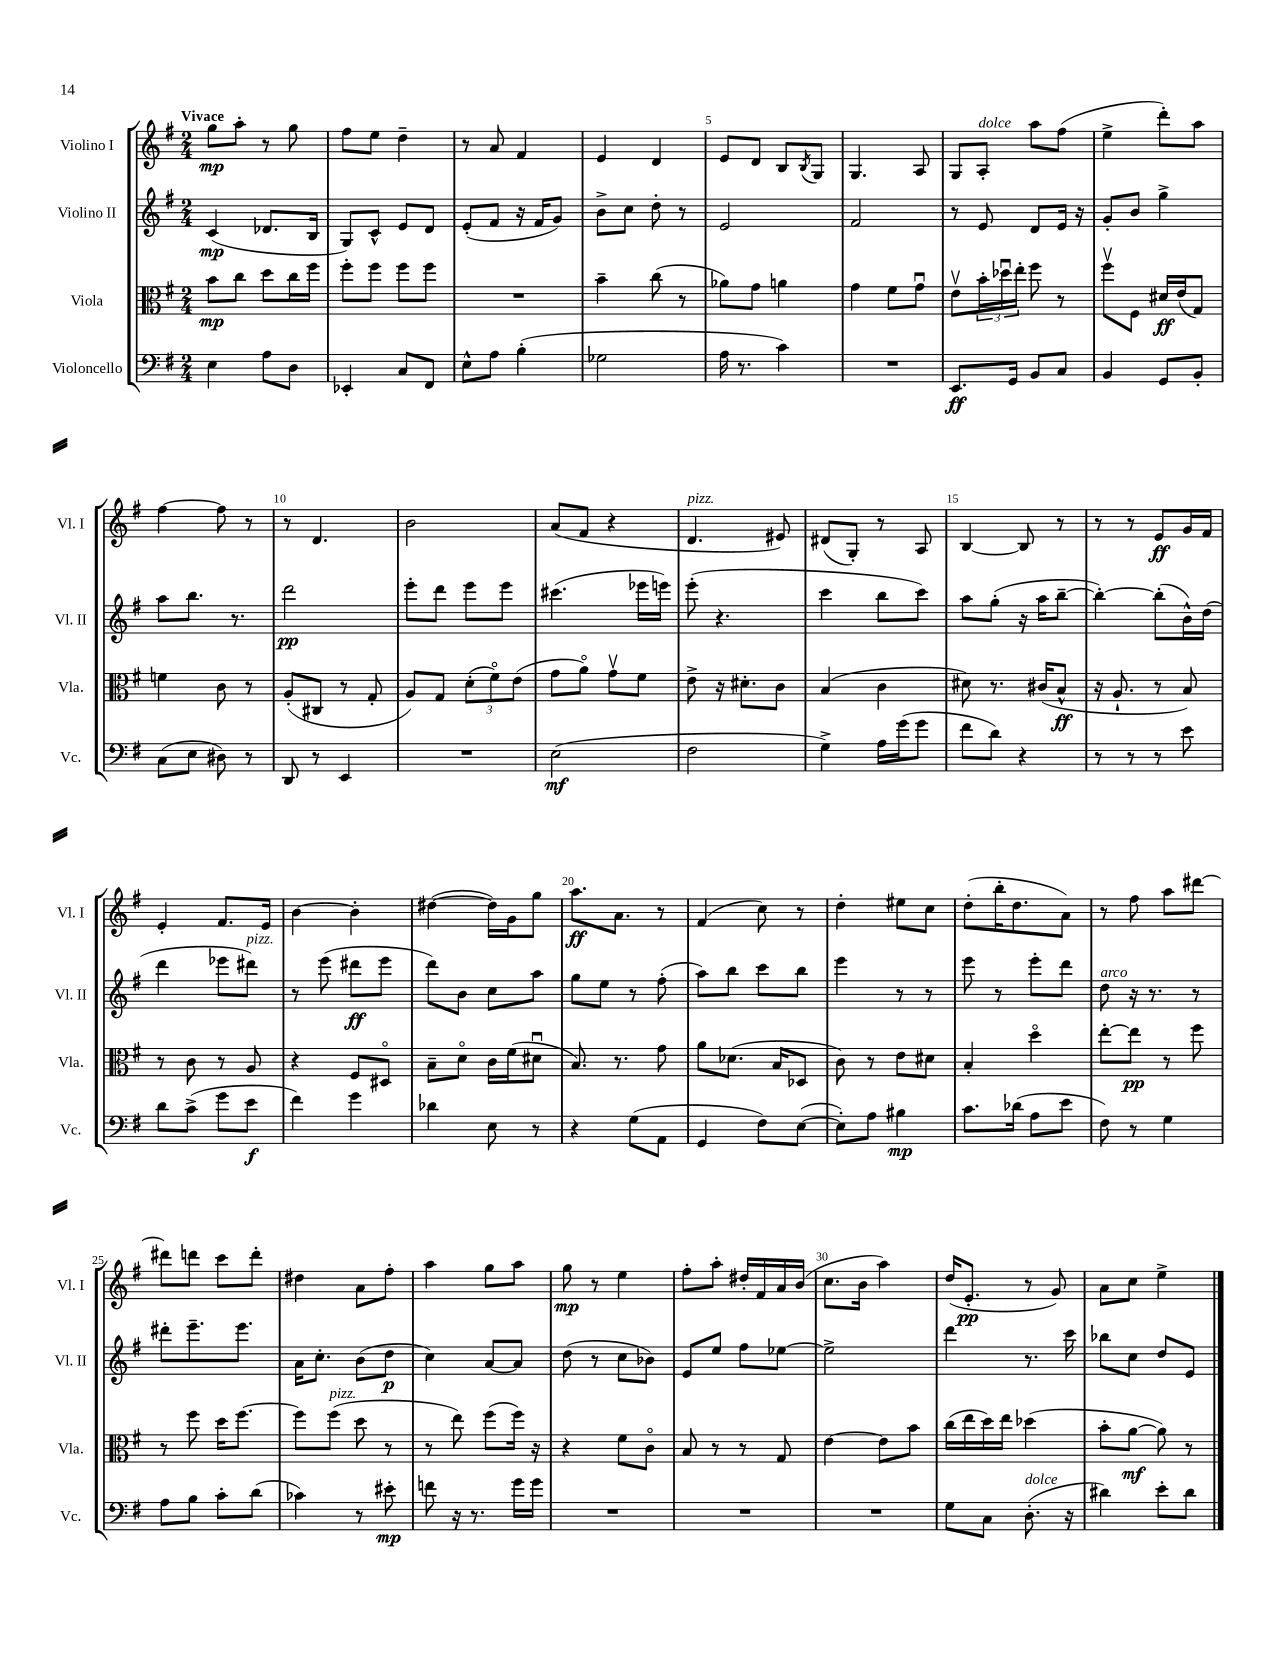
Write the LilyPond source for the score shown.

<<
\new StaffGroup <<
\new Staff = "s0" \with { instrumentName = "Violino I" shortInstrumentName = "Vl. I" } {
    \clef treble \key g \major \numericTimeSignature \time 2/4 \tempo "Vivace"
    g''8\mp a''8-. r8 g''8 |
    fis''8 e''8 d''4-- |
    r8 a'8 fis'4 |
    e'4 d'4 |
    e'8 d'8 b8 \acciaccatura { b8 } g8 |
    g4. a8 |
    g8 a8-.^\markup { \italic "dolce" } a''8 fis''8( |
    e''4-> d'''8-.) a''8 |
    fis''4~ fis''8 r8 |
    r8 d'4. |
    b'2 |
    a'8( fis'8 r4 |
    d'4.^\markup { \italic "pizz." } eis'8) |
    dis'8( g8-.) r8 a8 |
    b4~ b8 r8 |
    r8 r8 e'8\ff g'16 fis'16 |
    e'4-. fis'8. e'16 |
    b'4~ b'4-. |
    dis''4~( dis''16) g'16 g''8 |
    a''8.\ff a'8. r8 |
    fis'4( c''8) r8 |
    d''4-. eis''8 c''8 |
    d''8-.( b''16-. d''8. a'8) |
    r8 fis''8 a''8 dis'''8~ |
    dis'''8 d'''8 c'''8 d'''8-. |
    dis''4 a'8 fis''8-. |
    a''4 g''8 a''8 |
    g''8\mp r8 e''4 |
    fis''8-. a''8-. dis''16-. fis'16 a'16 b'16( |
    c''8. b'16 a''4) |
    d''16( e'8.-.\pp r8 g'8) |
    a'8 c''8 e''4-> \bar "|." |
}
\new Staff = "s1" \with { instrumentName = "Violino II" shortInstrumentName = "Vl. II" } {
    \clef treble \key g \major \numericTimeSignature \time 2/4
    c'4\mp( des'8. b16 |
    g8) c'8-^ e'8 d'8 |
    e'8-.( fis'8 r16 fis'16 g'8) |
    b'8-> c''8 d''8-. r8 |
    e'2 |
    fis'2 |
    r8 e'8 d'8 e'16 r16 |
    g'8-. b'8 g''4-> |
    a''8 b''8. r8. |
    d'''2\pp |
    e'''8-. d'''8 e'''8 e'''8 |
    cis'''4.( ees'''16 e'''16) |
    e'''8-.( r4. |
    c'''4 b''8 c'''8) |
    a''8 g''8-.( r16 a''16 b''8~-- |
    b''4~-.) b''8-.( b'16-^) d''16( |
    d'''4 ees'''8 dis'''8^\markup { \italic "pizz." }) |
    r8 e'''8( dis'''8\ff e'''8 |
    d'''8) b'8 c''8 a''8 |
    g''8 e''8 r8 fis''8-.( |
    a''8) b''8 c'''8 b''8 |
    e'''4 r8 r8 |
    e'''8 r8 e'''8-. d'''8 |
    d''8^\markup { \italic "arco" } r16 r8. r8 |
    dis'''8-. e'''8.-- e'''8. |
    a'16 c''8.-. b'8( d''8\p |
    c''4) a'8~ a'8 |
    d''8( r8 c''8 bes'8) |
    e'8 e''8 fis''8 ees''8~ |
    ees''2-> |
    d'''4 r8. c'''16 |
    bes''8 c''8 d''8 e'8 \bar "|." |
}
\new Staff = "s2" \with { instrumentName = "Viola" shortInstrumentName = "Vla." } {
    \clef alto \key g \major \numericTimeSignature \time 2/4
    b'8\mp c''8 d''8 c''16 fis''16 |
    fis''8-. fis''8 fis''8 fis''8 |
    R2 |
    b'4-- c''8( r8 |
    aes'8) g'8 a'4 |
    g'4 fis'8 g'8\downbow |
    e'8\upbow \tuplet 3/2 { b'16-. des''16\downbow e''16-. } fis''8 r8 |
    fis''8\upbow fis8 dis'16\ff e'16( g8) |
    f'4 c'8 r8 |
    a8-.( cis8 r8 g8-. |
    a8) g8 \tuplet 3/2 { d'8-.( fis'8\flageolet) e'8( } |
    g'8 a'8\flageolet) g'8\upbow fis'8 |
    e'8-> r16 dis'8.-. c'8 |
    b4( c'4 |
    dis'8) r8. cis'16( b8-^\ff |
    r16 a8.-! r8 b8) |
    r8 c'8 r8 a8 |
    r4 fis8 dis8\flageolet |
    b8-- d'8\flageolet c'16 fis'16( dis'8\downbow |
    b8.) r8. g'8 |
    a'8 des'8.( b16 des8 |
    c'8) r8 e'8 dis'8 |
    b4-. d''4\flageolet |
    e''8~-. e''8\pp r8 fis''8 |
    r8 fis''8 d''16 fis''8.~ |
    fis''8 fis''8^\markup { \italic "pizz." }( d''8 r8 |
    r8 e''8) fis''8( fis''16) r16 |
    r4 fis'8 c'8\flageolet |
    b8 r8 r8 g8 |
    e'4~ e'8 b'8 |
    c''16( e''16 d''16) e''16 des''4( |
    b'8-. a'8~\mf a'8) r8 \bar "|." |
}
\new Staff = "s3" \with { instrumentName = "Violoncello" shortInstrumentName = "Vc." } {
    \clef bass \key g \major \numericTimeSignature \time 2/4
    e4 a8 d8 |
    ees,4-. c8 fis,8 |
    e8-^ a8 b4-.( |
    ges2 |
    a16 r8. c'4) |
    R2 |
    e,8.\ff g,16 b,8 c8 |
    b,4 g,8 b,8-. |
    c8( e8 dis8) r8 |
    d,8 r8 e,4 |
    R2 |
    e2\mf( |
    fis2 |
    g4->) a16 g'16( g'8 |
    fis'8 d'8) r4 |
    r8 r8 r8 e'8 |
    d'8 c'8->( g'8 e'8\f |
    fis'4) g'4 |
    des'4 e8 r8 |
    r4 g8( a,8 |
    g,4 fis8) e8~( |
    e8-.) a8 bis4\mp |
    c'8. des'16( a8 e'8 |
    fis8) r8 g4 |
    a8 b8 c'8-. d'8( |
    ces'4) r8 eis'8-.\mp |
    f'8 r16 r8. g'16 g'16 |
    R2 |
    R2 |
    R2 |
    g8 c8 d8.-.^\markup { \italic "dolce" }( r16 |
    dis'4) e'8-. dis'8 \bar "|." |
}
>>
>>
\layout { \context { \Score \override BarNumber.break-visibility = ##(#f #t #t) barNumberVisibility = #(every-nth-bar-number-visible 5) } }
